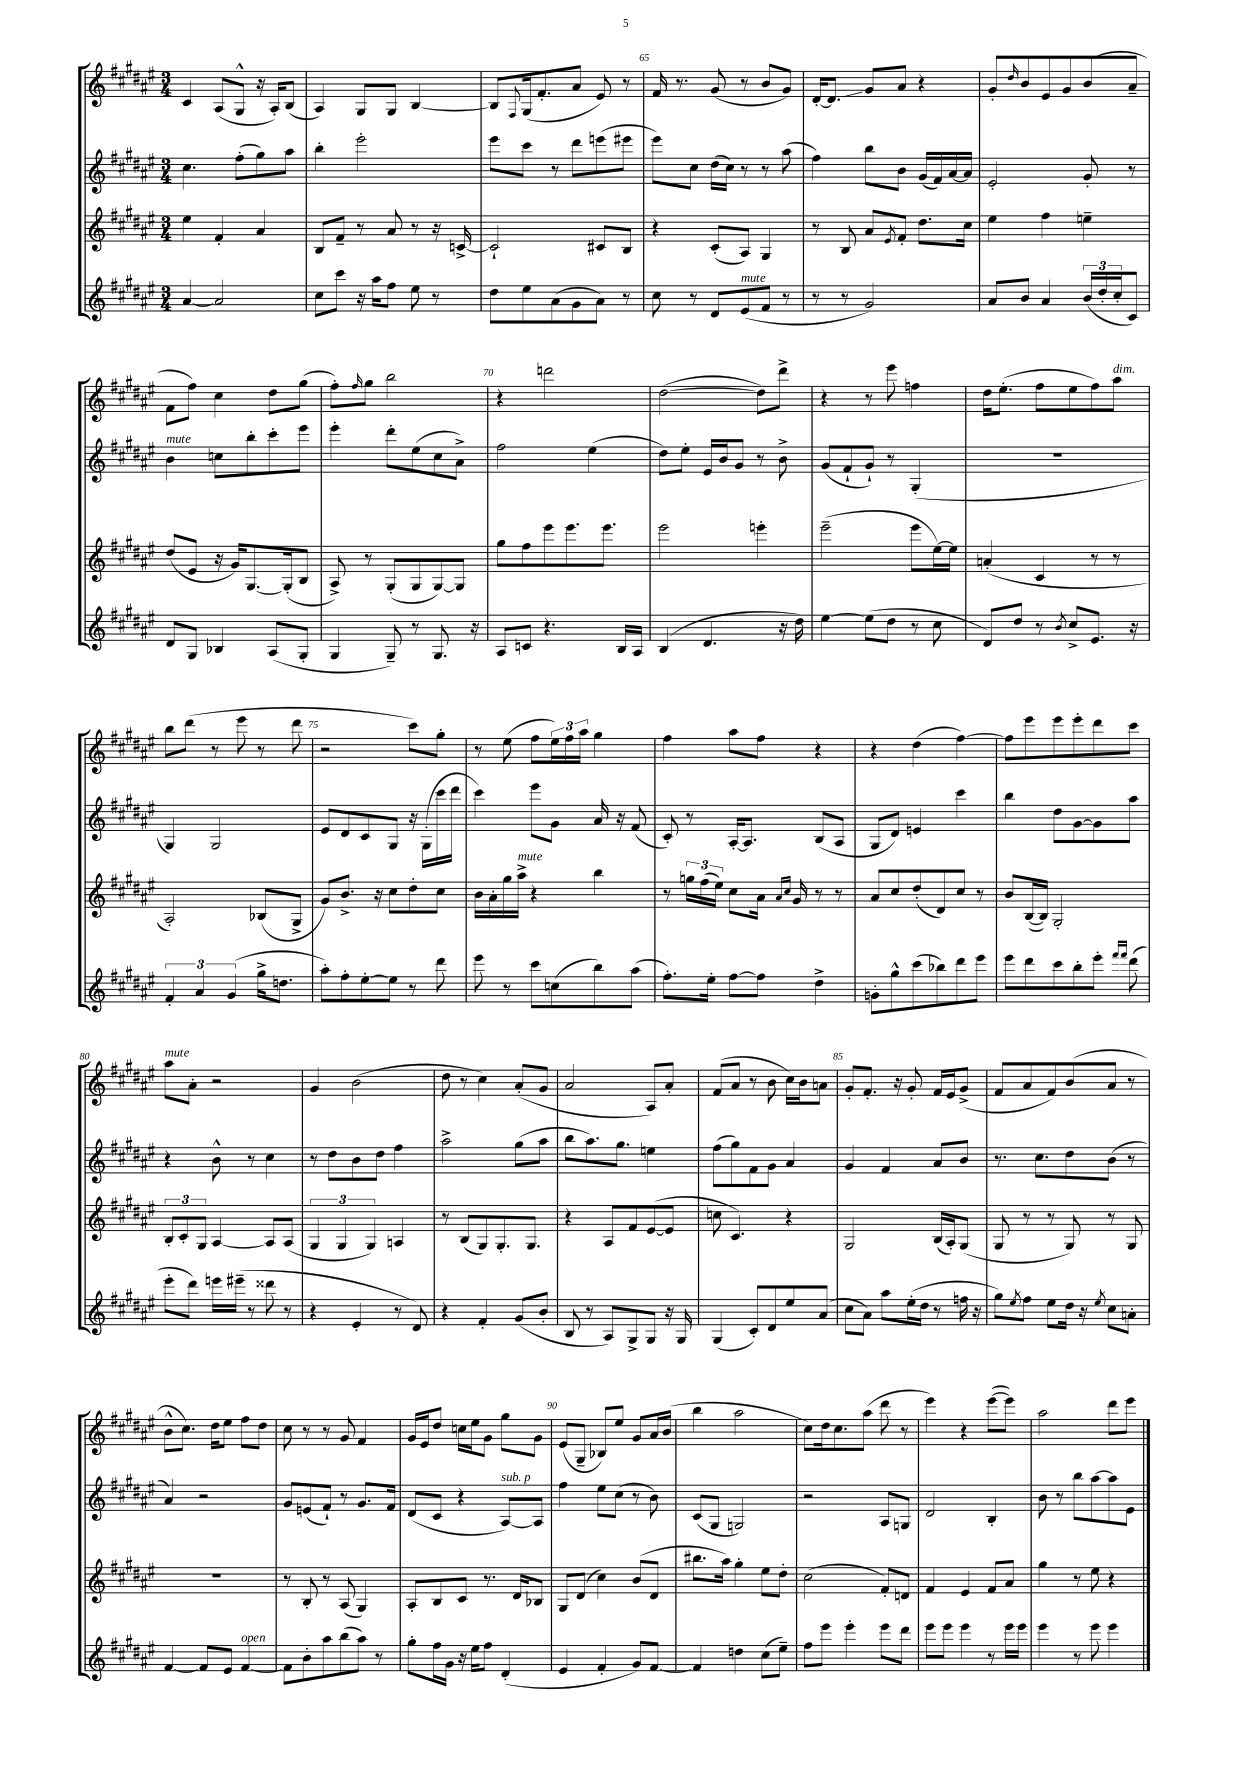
<<
\new StaffGroup <<
\new Staff = "s0" {
    \clef treble \key fis \major \numericTimeSignature \time 3/4
    cis'4 ais8( gis8-^ r16 ais16-.) b8( |
    ais4) gis8 gis8 b4~ |
    b8 \appoggiatura { fis8 } gis16( fis'8.-. ais'8 eis'8) r8 |
    fis'16 r8. gis'8( r8 b'8 gis'8) |
    dis'16~-. dis'8.\glissando gis'8 ais'8 r4 |
    gis'8-. \grace { dis''16 } b'8 eis'8 gis'8 b'8( ais'8-- |
    fis'8 fis''8) cis''4 dis''8 gis''8( |
    fis''8-.) \grace { fis''16 } gis''8 b''2 |
    r4 d'''2 |
    dis''2~( dis''8) dis'''8-> |
    r4 r8 eis'''8 f''4 |
    dis''16 eis''8.-.( fis''8 eis''8 fis''8) ais''8^\markup { \italic "dim." } |
    b''8 dis'''8( r8 eis'''8 r8 dis'''8 |
    r2 cis'''8) gis''8-. |
    r8 eis''8( fis''8 \tuplet 3/2 { eis''16) fis''16 ais''16 } gis''4 |
    fis''4 ais''8 fis''8 r4 |
    r4 dis''4( fis''4~) |
    fis''8 eis'''8 eis'''8 eis'''8-. dis'''8 cis'''8 |
    ais''8^\markup { \italic "mute" } ais'8-. r2 |
    gis'4 b'2( |
    dis''8 r8 cis''4) ais'8-.( gis'8 |
    ais'2 ais8) ais'8-. |
    fis'8( ais'8 r8 b'8 cis''16) b'16 a'8 |
    gis'8-. fis'8.-. r16 gis'8-. fis'16 eis'16 gis'8->( |
    fis'8 ais'8 fis'8) b'8( ais'8 r8 |
    b'8-^ cis''8.) dis''16 eis''8 fis''8 dis''8 |
    cis''8 r8 r8 gis'8 fis'4 |
    gis'16 eis'16 dis''8 c''16 eis''16 gis'8 gis''8 gis'8 |
    eis'8( gis8-- bes8) eis''8 gis'8 ais'16 b'16( |
    b''4 ais''2 |
    cis''8) dis''16 cis''8. ais''8( dis'''8 r8 |
    eis'''4) r4 eis'''8~( eis'''8) |
    ais''2 dis'''8 eis'''8 \bar "|." |
}
\new Staff = "s1" {
    \clef treble \key fis \major \numericTimeSignature \time 3/4
    cis''4. fis''8-.( gis''8) ais''8 |
    b''4-. eis'''2-. |
    eis'''8 cis'''8 r8 dis'''8 e'''8( eis'''8 |
    eis'''8) cis''8 dis''16( cis''16) r8 r8 ais''8( |
    fis''4) b''8 b'8 gis'16( fis'16) ais'16~ ais'16 |
    eis'2-. gis'8-. r8 |
    b'4^\markup { \italic "mute" } c''8 b''8-. cis'''8-. eis'''8 |
    eis'''4-. dis'''8-. eis''8( cis''8 ais'8->) |
    fis''2 eis''4( |
    dis''8) eis''8-. eis'16 b'16 gis'8 r8 b'8-> |
    gis'8( fis'8-! gis'8-!) r8 gis4-.( |
    R2. |
    gis4) gis2 |
    eis'8 dis'8 cis'8 gis8 r16 gis16-.( cis'''16 dis'''16 |
    cis'''4) eis'''8 gis'8 ais'16 r16 fis'8( |
    cis'8-.) r8 ais16~-. ais8. b8( ais8 |
    gis8 dis'8) e'4 cis'''4 |
    b''4 dis''8 gis'8~ gis'8 ais''8 |
    r4 b'8-^ r8 cis''4 |
    r8 dis''8 b'8 dis''8 fis''4 |
    ais''2-> gis''8( ais''8 |
    b''8 ais''8.) gis''8. e''4 |
    fis''8( gis''8) fis'8 gis'8 ais'4 |
    gis'4 fis'4 ais'8 b'8 |
    r8. cis''8. dis''8 b'8( r8 |
    ais'4) r2 |
    gis'8 e'8( fis'8-!) r8 gis'8. fis'16 |
    dis'8( cis'8 r4 ais8~^\markup { \italic "sub. p" }) ais8 |
    fis''4 eis''8 cis''8( r8 b'8) |
    cis'8( gis8 g2) |
    r2 ais8 g8 |
    dis'2 b4-. |
    b'8 r8 b''8 ais''8~ ais''8 eis'8 \bar "|." |
}
\new Staff = "s2" {
    \clef treble \key fis \major \numericTimeSignature \time 3/4
    eis''4 fis'4-. ais'4 |
    b8 fis'8-- r8 ais'8 r8 r16 c'16~-> |
    c'2-! cis'8 b8 |
    r4 cis'8-.( ais8) gis4 |
    r8 b8 ais'8 \acciaccatura { eis'8 } fis'8-. dis''8. cis''16 |
    eis''4 fis''4 e''4-- |
    dis''8( eis'8 r16 gis'16) gis8.~ gis16-.( b8 |
    ais8->) r8 gis8-.( gis8 gis8~) gis8 |
    gis''8 fis''8 eis'''8 eis'''8. eis'''8. |
    eis'''2 e'''4-. |
    eis'''2--( eis'''8 eis''16~) eis''16 |
    a'4-.( cis'4 r8 r8 |
    ais2-.) bes8( gis8-> |
    gis'8) b'8.-> r16 cis''8 dis''8-. cis''8 |
    b'16 ais'16-. gis''16 ais''16->^\markup { \italic "mute" } r4 b''4 |
    r8 \tuplet 3/2 { g''16 fis''16( eis''16) } cis''8 ais'16 \grace { ais'16 cis''16 } gis'16 r8 r8 |
    ais'8 cis''8 dis''8-.( dis'8) cis''8 r8 |
    b'8 b16~( b16) gis2-. |
    \tuplet 3/2 { b8-. cis'8-. gis8 } ais4~ ais8 ais8( |
    \tuplet 3/2 { gis4 gis4 gis4) } a4 |
    r8 b8( gis8) gis8.-. gis8. |
    r4 ais8 fis'8 eis'8~( eis'8 |
    c''8 cis'4.) r4 |
    gis2 b16( ais16-.) gis8( |
    gis8 r8 r8 gis8) r8 gis8 |
    R2. |
    r8 b8-. r8 ais8( gis4) |
    ais8-. b8 cis'8 r8. dis'16 bes8 |
    gis8 dis'8( cis''4) b'8( dis'8 |
    bis''8. ais''16) gis''4-. eis''8 dis''8-. |
    cis''2( fis'8-.) d'8 |
    fis'4 eis'4 fis'8 ais'8 |
    gis''4 r8 eis''8 r4 \bar "|." |
}
\new Staff = "s3" {
    \clef treble \key fis \major \numericTimeSignature \time 3/4
    ais'4~ ais'2 |
    cis''8 cis'''8 r16 ais''16 fis''8 eis''8 r8 |
    dis''8 eis''8 ais'8( gis'8 ais'8) r8 |
    cis''8 r8 dis'8 eis'8^\markup { \italic "mute" }( fis'8 r8 |
    r8 r8 gis'2) |
    ais'8 b'8 ais'4 \tuplet 3/2 { b'16( dis''16-. cis''16-. } cis'8) |
    dis'8 gis8 bes4 ais8( gis8-. |
    gis4 gis8--) r8 gis8. r16 |
    ais8 c'8 r4. b16 ais16 |
    b4( dis'4. r16 dis''16) |
    eis''4~ eis''8( dis''8 r8 cis''8 |
    dis'8) dis''8 r8 \acciaccatura { b'8 } cis''8-> eis'8. r16 |
    \tuplet 3/2 { fis'4-. ais'4 gis'4( } gis''16-> d''8. |
    ais''8-.) fis''8-. eis''8~-. eis''8 r8 dis'''8 |
    eis'''8 r8 cis'''8 c''8( b''8) ais''8( |
    fis''8.-.) eis''16-. fis''8~ fis''8 dis''4-> |
    g'8-. gis''8-^ cis'''8( bes''8) dis'''8 eis'''8 |
    eis'''8 dis'''8 cis'''8 b''8-. eis'''8-. \grace { fis'''16 fis'''16 } dis'''8( |
    eis'''8-. dis'''8) e'''16 eis'''16--( r8 disis'''8 r8 |
    r4 eis'4-. r8 dis'8) |
    r4 fis'4-. gis'8( b'8-. |
    b8 r8 ais8) gis8-> gis8 r16 gis16 |
    gis4( cis'8-.) dis'8 eis''8 ais'8( |
    cis''8 ais'8) ais''8 eis''16-.( dis''16 r8 f''16 r16 |
    gis''8) \acciaccatura { eis''8 } fis''8 eis''8 dis''16 r16 \acciaccatura { eis''8 } cis''8 a'8-. |
    fis'4~ fis'8 eis'8 fis'4~^\markup { \italic "open" } |
    fis'8 b'8-. ais''8 b''8( ais''8) r8 |
    gis''8-. fis''16 gis'16 r16 eis''16 fis''8 dis'4-.( |
    eis'4 fis'4-. gis'8) fis'8~ |
    fis'4 d''4 cis''8( eis''8--) |
    fis''8 eis'''8 eis'''4-. eis'''8 dis'''8 |
    eis'''8 eis'''8 eis'''4 r8 eis'''16 eis'''16 |
    eis'''4 r8 eis'''8 eis'''4 \bar "|." |
}
>>
>>
\layout { \context { \Score currentBarNumber = #62 \override BarNumber.break-visibility = ##(#f #t #t) barNumberVisibility = #(every-nth-bar-number-visible 5) } }
